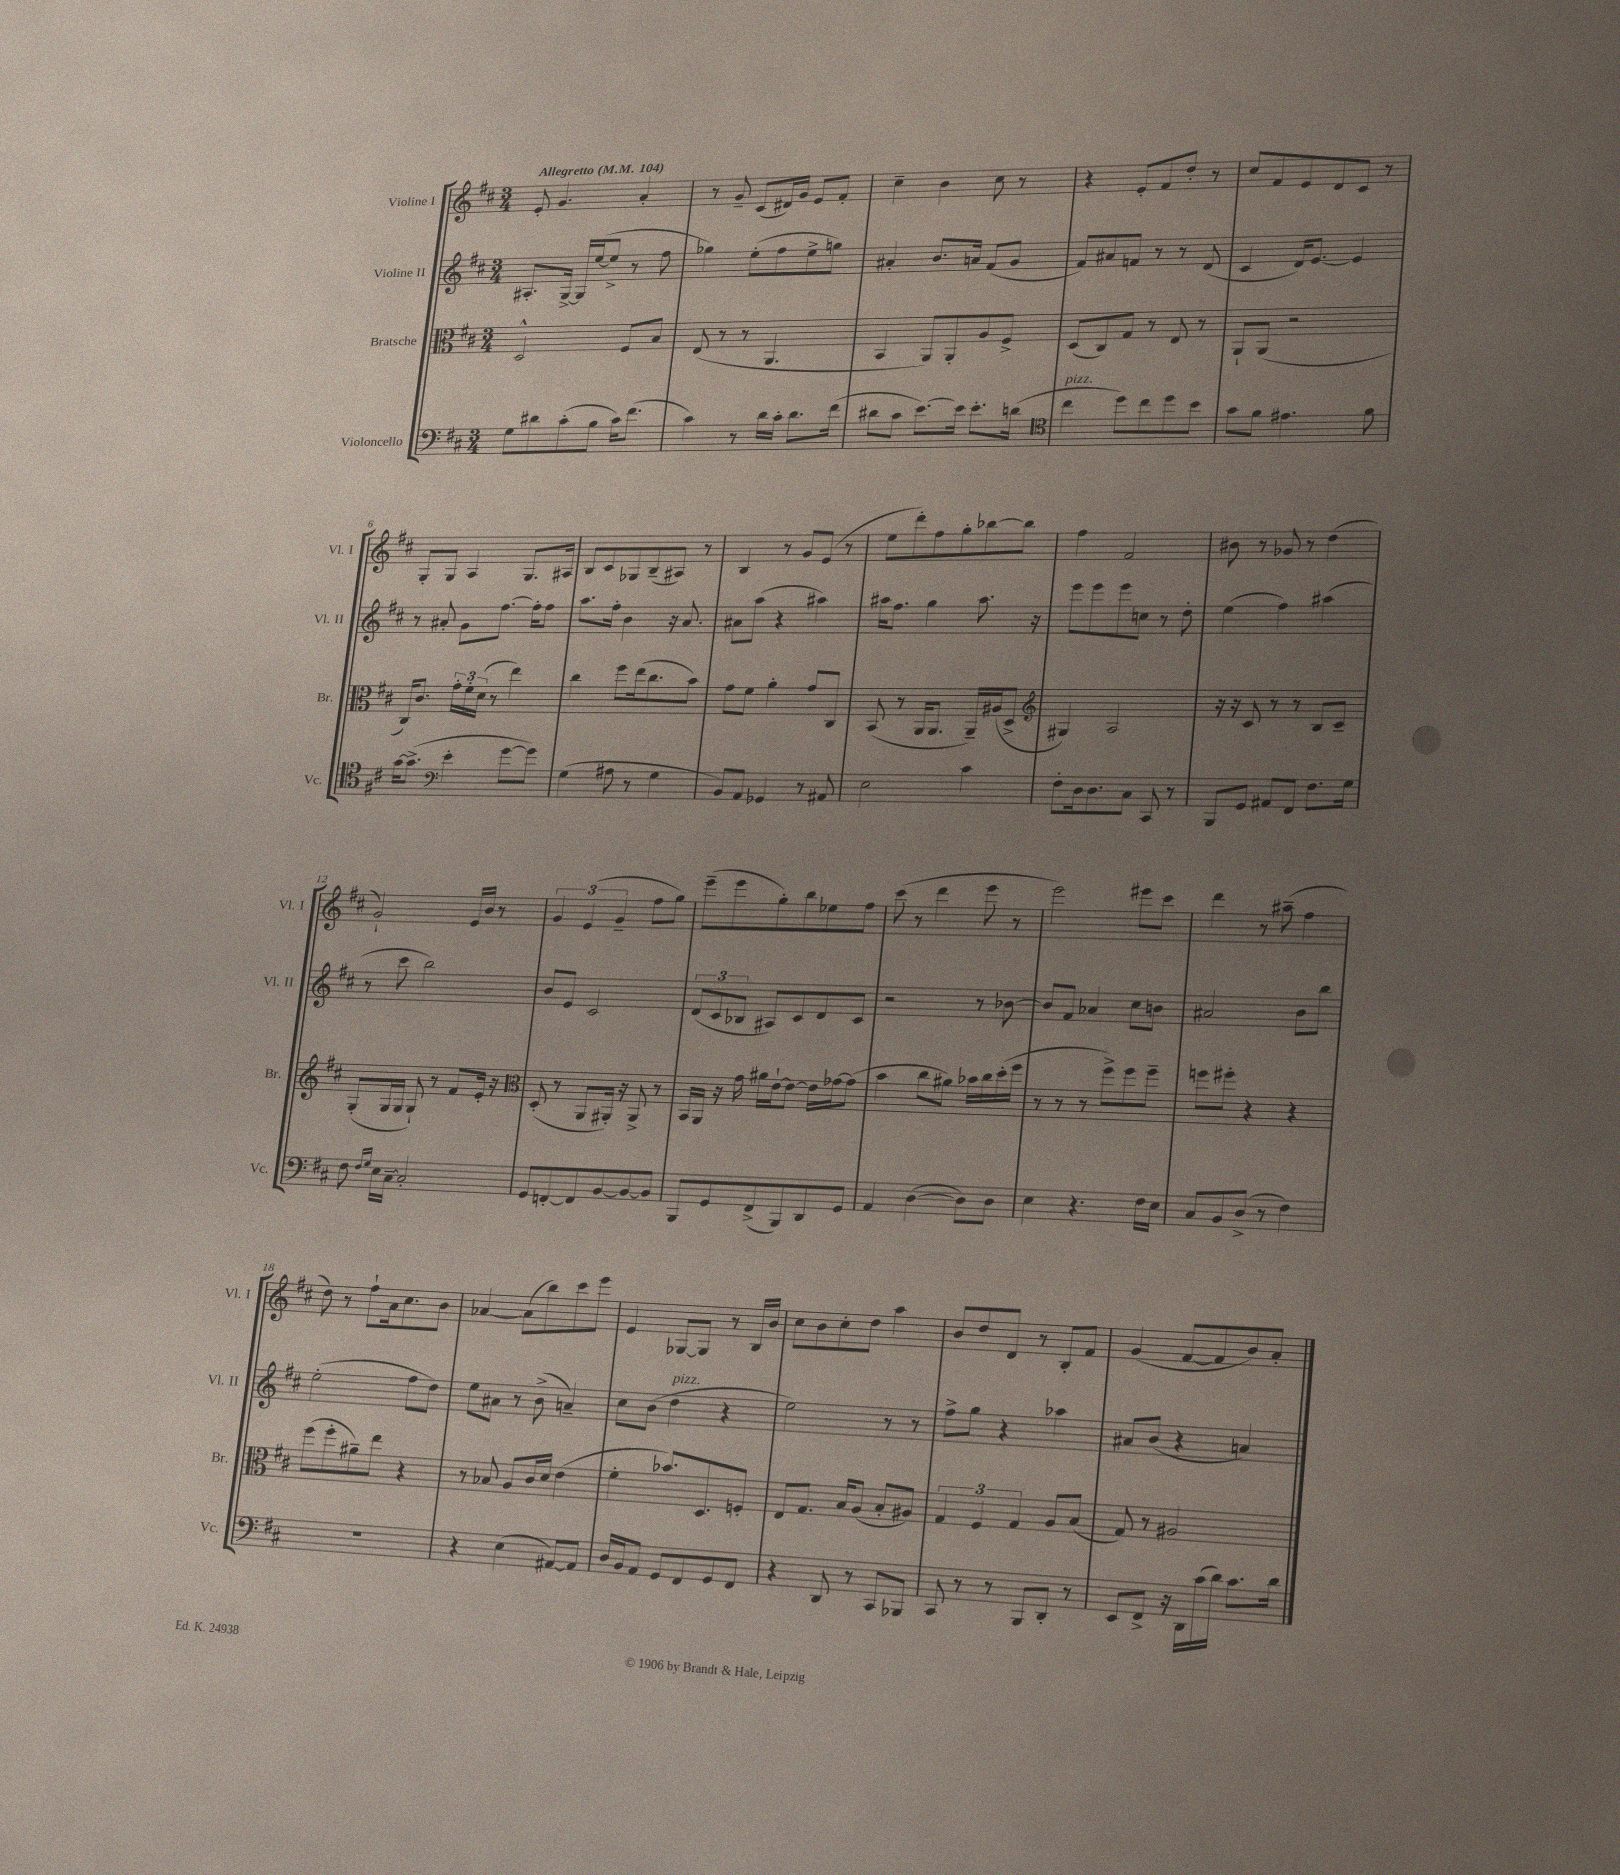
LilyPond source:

<<
\new StaffGroup <<
\new Staff = "s0" \with { instrumentName = "Violine I" shortInstrumentName = "Vl. I" } {
    \clef treble \key d \major \numericTimeSignature \time 3/4 \tempo "Allegretto" 4 = 104
    e'8-. g'4. a'4-. |
    r8 g'8-- cis'8( dis'16) g'16 e'8 fis'8-. |
    cis''4-- b'4 cis''8 r8 |
    r4 e'8-. fis'8 d''8-. r8 |
    cis''8 fis'8 e'8 d'8 cis'8 r8 |
    g8-. g8 a4 g8. ais16 |
    b8 cis'8 ges8 b8--( ais8) r8 |
    b4 r8 g'8 e'8( r8 |
    e''8 d'''8-.) fis''8 g''8-. bes''8~ bes''8 |
    fis''4 fis'2 |
    bis'8 r8 ges'8 r8 d''4( |
    g'2-!) e'16 b'16 r8 |
    \tuplet 3/2 { g'4 e'4( g'4-- } fis''8 g''8) |
    e'''8--( e'''8 g''8-.) b''8 ees''8 fis''8 |
    cis'''8( r8 d'''4 e'''8 r8 |
    e'''2) eis'''8 cis'''8 |
    d'''4 r8 ais''8--( fis''4 |
    d''8) r8 fis''8-! a'16 cis''8. b'8 |
    aes'4~ aes'8( b''8) cis'''8 e'''8 |
    e'4 ges8~ ges8 r8 b16 b'16 |
    cis''8 b'8 cis''8-. d''8 a''4 |
    b'8 d''8 d'8 r8 b8-. fis'8 |
    g'4( fis'8~ fis'8 b'8) a'8-. \bar "|." |
}
\new Staff = "s1" \with { instrumentName = "Violine II" shortInstrumentName = "Vl. II" } {
    \clef treble \key d \major \numericTimeSignature \time 3/4
    ais8.-. g16~-> g16 e''16~( e''8-> r8 fis''8 |
    ges''4) e''8-.( fis''8 e''8-> g''8) |
    ais'4-. b'8. a'16 fis'8( g'8 |
    fis'8) ais'8 f'8 r8 r8 d'8( |
    cis'4 d'16) e'8.~ e'4 |
    r8 ais'8-. g'8 fis''8.~ fis''16-. fis''8 |
    a''8. fis''16-. b'4 r16 a'8. |
    ais'8 a''8( r4 ais''4) |
    ais''16 fis''8. g''4 ais''8. r16 |
    e'''8 e'''8 e'''8 c''8 r8 d''8-. |
    e''4( fis''4) ais''4( |
    r8 cis'''8 b''2) |
    b'8 e'8 cis'2 |
    \tuplet 3/2 { d'8( cis'8 bes8 } ais8) cis'8 d'8 cis'8 |
    r2 r8 bes'8~ |
    bes'8 fis'8 aes'4 cis''8 b'8 |
    ais'2 b'8 b''8 |
    e''2-.( fis''8 d''8) |
    e''8 ais'8 r8 b'8->( a'4--) |
    cis''8 b'8( d''4^\markup { \italic "pizz." } r4 |
    e''2) r8 r8 |
    fis''8-> g''8 r4 aes''4 |
    ais'8 b'8( r4 a'4) \bar "|." |
}
\new Staff = "s2" \with { instrumentName = "Bratsche" shortInstrumentName = "Br." } {
    \clef alto \key d \major \numericTimeSignature \time 3/4
    d2-^ fis8 b8 |
    e8( r8 r8 a,4. |
    b,4 a,8) a,8-. a8 fis8-> |
    d8( cis8) g8 r8 e8 r8 |
    a,8-! a,8( r2 |
    cis16) cis'8. \tuplet 3/2 { g'16-. fis'16-. d'16( } r8 e''4) |
    cis''4 fis''8 e''16( cis''8. b'8) |
    g'8 fis'8 a'4-. g'8 cis8 |
    b,8( r8 a,16 a,8. a,16--) ais16( d8-> |
    \clef treble gis4) a2 |
    r16 r16 cis'8 r8 r8 b8 cis'8-- |
    g8-.( g16 g16 g8-!) r8 fis'8 e'16-. r16 |
    \clef alto d8-.( r8 a,8 ais,16-.) r16 ais,8-> r8 |
    b,16 a,16 r16 g'16 ais'16 e'16~-! e'8~ e'16 ges'16~ ges'8( |
    b'4 cis''8 ais'8) bes'16 cis''16 d''16-.( fis''16 |
    r8 r8 r8 fis''8->) fis''8 fis''8-- |
    f''8 fis''8-. r4 r4 |
    fis''8( fis''8-. ais'8--) e''8 r4 |
    r8 bes8 a8 cis'16 d'16 e'4( |
    fis'4-. bes'8.) d8. f8-. |
    e8 g8. b16 a8( b8-. ais8) |
    \tuplet 3/2 { g4 fis4 g4 } a8 b8( |
    g8) r8 ais2 \bar "|." |
}
\new Staff = "s3" \with { instrumentName = "Violoncello" shortInstrumentName = "Vc." } {
    \clef bass \key d \major \numericTimeSignature \time 3/4
    g8 dis'8 cis'8-.( b8 cis'16) fis'8.( |
    cis'4) r8 d'16 cis'16-. d'8. fis'16( |
    dis'8 cis'8 e'8.~) e'16 e'8.-. d'16( |
    \clef tenor cis''4^\markup { \italic "pizz." } d''8) cis''8 d''8 b'8 |
    g'8 fis'8 eis'4. fis'8 |
    g'16~ g'8.->( \clef bass e'4-. g'8~ g'8) |
    g4( ais8 r8 g4 |
    b,8) a,8 ges,4 r8 ais,8 |
    e2 cis'4 |
    fis8-. d16 d8. cis8 cis,8 r8 |
    b,,8 g,8 ais,8 fis,8 fis8. g16 |
    fis8 \grace { fis16 g16 } e16 cis16~-- cis2-. |
    g,8 f,8~-. f,8 b,8~ b,8~ b,8 |
    b,,8 g,8 fis,8->( b,,8) d,8 g,8 |
    a,4 d4~( d8) d8 |
    e4 r4. fis16 e16 |
    cis8 b,8 d8->( r8 fis4) |
    R2. |
    r4 e4( ais,8~) ais,8 |
    d16 b,16 a,8 g,8 fis,8 g,8 fis,8 |
    r4 d,8 r8 cis,8 bes,,8 |
    cis,8 r8 r8 b,,8 d,8-. r8 |
    e,8 fis,8-> r16 d,16 cis'16( d'16) cis'8. d'16 \bar "|." |
}
>>
>>
